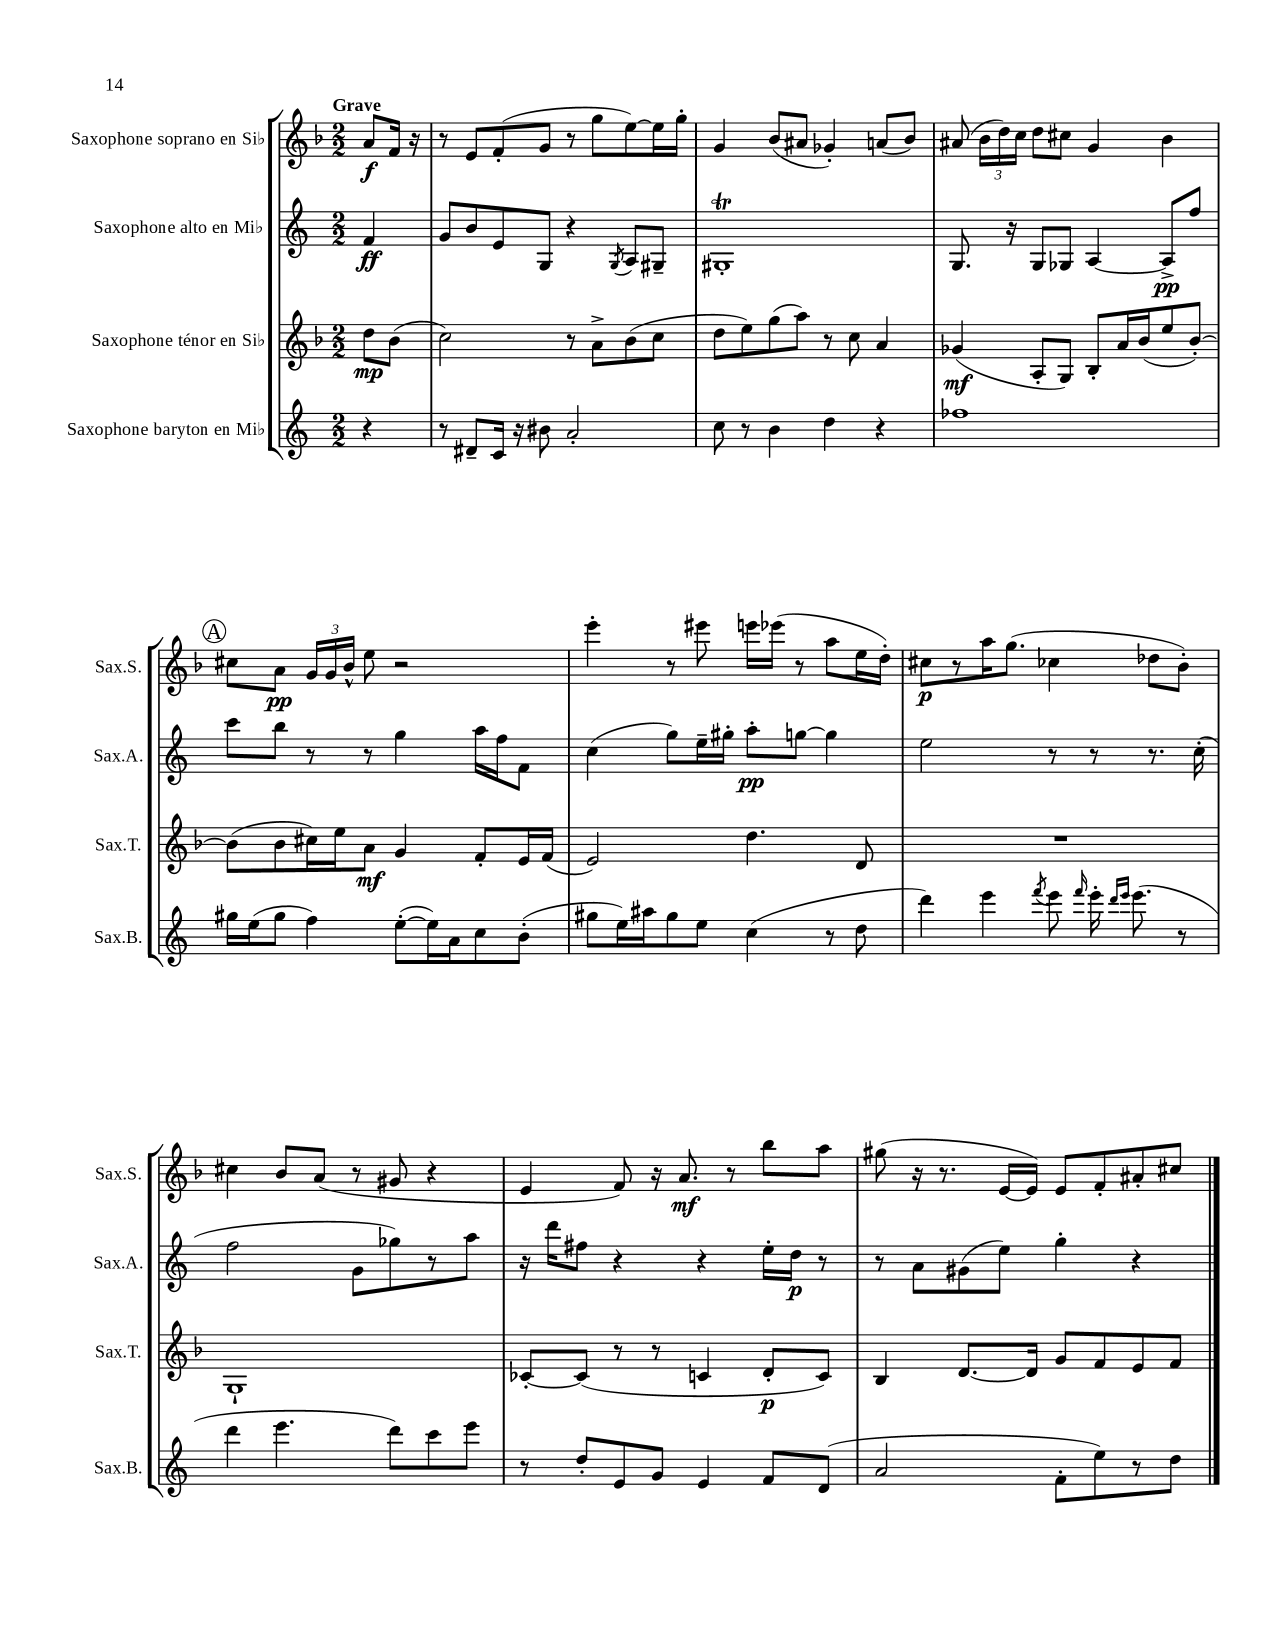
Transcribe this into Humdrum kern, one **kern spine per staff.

**kern	**kern	**kern	**kern
*staff4	*staff3	*staff2	*staff1
*clefG2	*clefG2	*clefG2	*clefG2
*k[]	*k[b-]	*k[]	*k[b-]
*M2/2	*M2/2	*M2/2	*M2/2
4r	8dd	4f	8a
.	(8b-	.	16f
.	.	.	16r
=	=	=	=
8r	2cc)	8g	8r
8d#~	.	8b	8e
16c	.	8e	(8f'
16r	.	.	.
8b#	.	8G	8g
2a'	8r	4r	8r
.	8a^	.	8gg
.	.	8qG	.
.	(8b-	8A	[8ee)
.	8cc	8G#~	16ee]
.	.	.	16gg'
=	=	=	=
8cc	8dd	1G#'	4g
8r	8ee)	.	.
4b	(8gg	.	(8b-
.	8aa)	.	8a#
4dd	8r	.	4g-')
.	8cc	.	.
4r	4a	.	(8a
.	.	.	8b-)
=	=	=	=
1ff-	(4g-	8.G	(8a#
.	.	.	24b-
.	.	.	24dd)
.	.	16r	.
.	.	.	24cc
.	8A'	8G	8dd
.	8G)	8G-	8cc#
.	8B-'	[4A	4g
.	16a	.	.
.	(16b-	.	.
.	8ee	8A^]	4b-
.	[8b-')	8ff	.
=	=	=	=
16gg#	(8b-]	8ccc	8cc#
(16ee	.	.	.
8gg#	8b-	8bb	8a
4ff)	16cc#)	8r	24g
.	.	.	24g
.	16ee	.	.
.	.	.	24b-^^
.	8a	8r	8ee
([8ee'	4g	4gg	2r
16ee])	.	.	.
16a	.	.	.
8cc	8f'	16aa	.
.	.	16ff	.
(8b'	16e	8f	.
.	(16f	.	.
=	=	=	=
8gg#	2e)	(4cc	4eee'
16ee)	.	.	.
16aa#	.	.	.
8gg#	.	8gg)	8r
8ee	.	16ee~	8eee#
.	.	16gg#'	.
(4cc	4.dd	8aa'	16eee
.	.	.	(16eee-
.	.	[8gg	8r
8r	.	4gg]	8aa
8dd	8d	.	16ee
.	.	.	16dd')
=	=	=	=
4ddd)	1r	2ee	8cc#
.	.	.	8r
4eee	.	.	16aa
.	.	.	(8.gg
8qfff	.	.	.
8eee	.	8r	4cc-
16qqfff	.	.	.
16eee'	.	8r	.
16qqddd	.	.	.
16qqeee	.	.	.
(8.eee	.	.	.
.	.	8.r	8dd-
8r	.	.	8b-')
.	.	(16cc'	.
=	=	=	=
4ddd	1G`	2ff	4cc#
4.eee	.	.	8b-
.	.	.	(8a
.	.	8g	8r
8ddd)	.	8gg-)	8g#
8ccc	.	8r	4r
8eee	.	8aa	.
=	=	=	=
8r	[8c-'	16r	4e
.	.	16ddd	.
8dd'	(8c-]	8ff#	.
8e	8r	4r	8f)
8g	8r	.	16r
.	.	.	8.a
4e	4c	4r	.
.	.	.	8r
8f	8d'	16ee'	8bb-
.	.	16dd	.
(8d	8c)	8r	8aa
=	=	=	=
2a	4B-	8r	(8gg#
.	.	8a	16r
.	.	.	8.r
.	[8.d	(8g#	.
.	.	8ee)	[16e
.	16d]	.	16e])
8f'	8g	4gg'	8e
8ee)	8f	.	8f'
8r	8e	4r	8a#'
8dd	8f	.	8cc#
==	==	==	==
*-	*-	*-	*-
